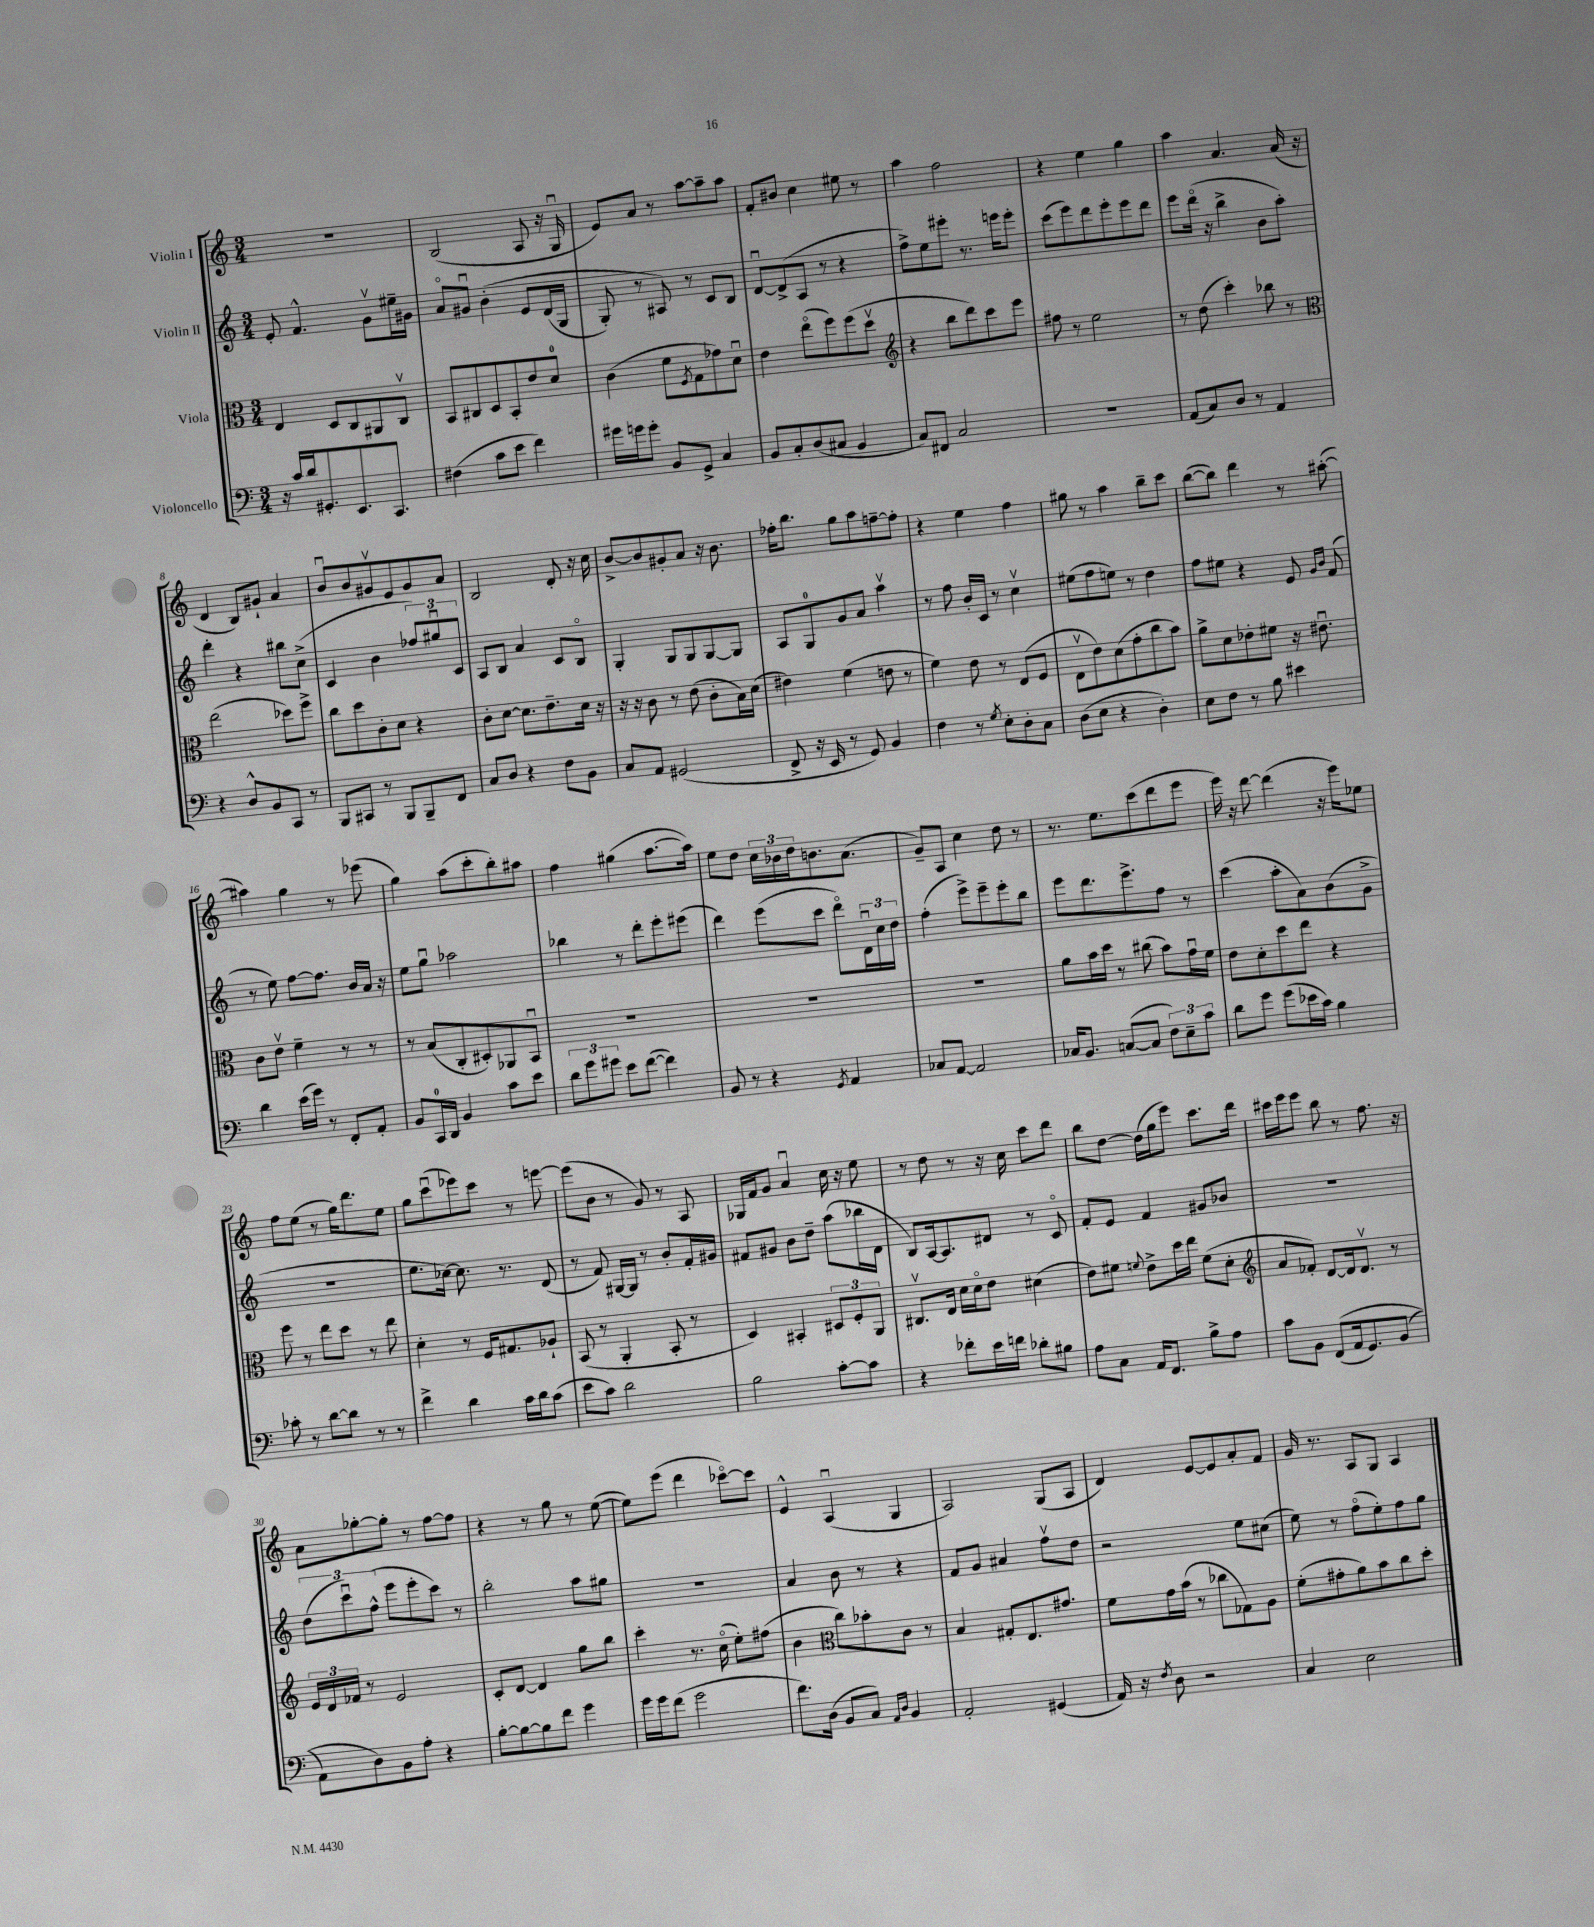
<<
\new StaffGroup <<
\new Staff = "s0" \with { instrumentName = "Violin I" } {
    \clef treble \key c \major \numericTimeSignature \time 3/4
    R2. |
    b2( a8 r16 g16\downbow |
    e'8) a'8 r8 a''8~ a''8-- a''8 |
    f'8-. bis'8 c''4 eis''8 r8 |
    a''4 f''2 |
    r4 e''4 g''4 |
    a''4 a'4. a'16( r16 |
    d'4 b8) gis'8-! a'4 |
    b'8\downbow b'8 gis'8\upbow e'8 gis'8 a'8 |
    b2 d'8-. r16 c''16 |
    b'8~-> b'8 gis'8-. a'8 r16 b'8. |
    fes''16-. b''8. g''8 a''8 f''8~-- f''8-. |
    r4 e''4 f''4 |
    gis''8 r8 a''4 b''8-- c'''8 |
    b''8~( b''8) d'''4 r8 ais''8~-.( |
    ais''4) g''4 r8 ees'''8( |
    g''4) a''8( c'''8-. b''8-.) ais''8 |
    f''4 gis''4( a''8.~ a''16) |
    e''8 d''8 \tuplet 3/2 { c''16 bes'16 d''16 } b'8. a'8.( |
    g'8--) a8 c''4 d''8 r8 |
    r8. e''8. c'''8( d'''8 e'''8 |
    e'''16) r16 d'''8~ d'''4( r16 e'''16) ees''8 |
    f''8 e''8( r8 g''16) d'''8. e''8 |
    g''8 c'''8\downbow( ees'''8) c'''8 r8 e'''8~ |
    e'''8( b'8 r8 g'8) r8 a8 |
    ges16 f'16 g'8 a'4\downbow c''16 r16 e''8 |
    r8 d''8 r8 r16 c''16 c'''8 d'''8 |
    b''8 d''8~ d''16( g''16 e'''8) c'''8. d'''16 |
    cis'''16 e'''16 e'''8 b''8 r8 f''8. r16 |
    a'8 ges''8~-. ges''8-. r8 f''8~ f''8 |
    r4 r8 g''8 r8 e''8~( |
    e''8) e'''8( d'''4 ces'''8~\flageolet) ces'''8 |
    e'4-^ a4\downbow( g4 |
    a2) g8( a8 |
    d'4) e'8~ e'8 a'8-. f'8 |
    g'16 r8. a8 g8 a4 \bar "|." |
}
\new Staff = "s1" \with { instrumentName = "Violin II" } {
    \clef treble \key c \major \numericTimeSignature \time 3/4
    e'8-. f'4.-^ g'8\upbow eis''16-- gis'16 |
    a'8\flageolet gis'8\downbow b'4-.\( e'8 d'16( g16 |
    g8-.) r8 ais8\) r8 c'8 b8 |
    d'8~\downbow d'8->( a8 r8 r4 |
    f''8->) e''8 eis'''8-. r8. e'''16 e'''8-. |
    c'''8( e'''8) d'''8 e'''8-. e'''8 d'''8 |
    e'''8 d'''16\flageolet( r16 b''4-> b'8 a''8-.) |
    d'''4-. r4 bis''8 c''8->( |
    c'4 b'4 \tuplet 3/2 { fes''8) gis''8\downbow c'8 } |
    a8 b8 a'4 c'8 b8\flageolet |
    g4-. g8 g8 g8~ g8 |
    a8 g8-0 g'8 a'8 a''4\upbow |
    r8 f''8 b'16-. c'16 r8 c''4\upbow |
    eis''8( f''8 e''8) r8 d''4 |
    f''8 eis''8 r4 e'8 \grace { g'16 b'16 } f'8( |
    r8 e''8) f''8~ f''8. b'16 a'16 r16 |
    e''8 g''8\downbow aes''2 |
    bes''4 r8 d'''8-. e'''8-. eis'''8( |
    d'''4) e'''8( c'''8 d'''8\flageolet) \tuplet 3/2 { d'16\downbow c''16 d''16 } |
    f''4-.( e'''8->) e'''8-- e'''8-. b''8 |
    e'''8 d'''8. e'''8.-> f''8 r8 |
    c'''4( a''8-. a'8) b'8( g'8-> |
    R2. |
    e''8. ces''16~) ces''8. r8. d'8( |
    r8 f'8) gis16~ gis16 r8 b'8-. f'16-. gis'16 |
    fis'8 gis'8 b'8 d''8-- a''8( bes''16 d'16 |
    b8) a16~ a8. dis'8 r8 c'8\flageolet |
    f'8-. e'8 f'4 gis'8 bes'8 |
    R2. |
    \tuplet 3/2 { d''8( c'''8\downbow) f''8-^( } e'''8 e'''8-. c'''8) r8 |
    b''2-. a''8 gis''8 |
    R2. |
    a'4 b'8 r8 r4 |
    f'8 g'8 ais'4 f''8\upbow d''8 |
    r2 e''8 cis''8( |
    e''8) r8 f''8\flageolet( e''8-.) f''8 g''8 \bar "|." |
}
\new Staff = "s2" \with { instrumentName = "Viola" } {
    \clef alto \key c \major \numericTimeSignature \time 3/4
    e4 d8 c8 ais,8 c8\upbow |
    b,8 cis8 d8 b,8-. e'8 d'8-0 |
    c'4( f'8 \acciaccatura { f8 } g8 ges'8) d'8\downbow |
    e'4 e''8\flageolet( f''8) f''8( d''8\upbow |
    \clef treble r4 b''8 d'''8) c'''8 e'''8 |
    fis''8 r8 e''2 |
    r8 d''8( c'''4-.) bes''8 r8 |
    \clef alto e''2( des''8) f''8-> |
    c''8 d''8 c'8-. d'8 r4 |
    c'8-. d'8~ d'8. e'8.-- d'16 r16 |
    r16 r16 c'8 r8 e'8( c'8-. b16) d'16( |
    eis'4) f'4( e'8 r8 |
    f'4) e'8 r8 e8( f8 |
    e8\upbow e'8) d'8( g'8-. c''8 b'8) |
    a'8-> d'8 ees'8-. fis'8 r16 eis'8.\downbow |
    c'8 e'8\upbow f'4-- r8 r8 |
    r8 b8( c8-. dis8-.) aes,8 b,8\downbow |
    R2. |
    R2. |
    R2. |
    a'8 b'16 d''16 r8 cis''8( b'8) g'16\downbow f'16 |
    e'8 d'8-. d''8 e''8 r4 |
    f''8 r8 e''8 d''8 r8 e''8 |
    d'4-. r8 f16 gis8. aes8-! |
    b,8( r8 a,4-. b,8-. r8 |
    d4) bis,4-. \tuplet 3/2 { dis8 f8-. a,8 } |
    cis8.\upbow e16 d'16 d'16\flageolet e'8 dis'4( |
    e'8) fis'8 \appoggiatura { f'8 } e'8-> d''16 e''16 f'8( d'8-. |
    \clef treble a'8 fes'8-.) d'8~ d'16 d'8.\upbow r8 |
    \tuplet 3/2 { e'16 d'16 fes'16 } r8 e'2 |
    c'8-. d'8~ d'4 g''8 b''8 |
    c'''4-. r8. c''16\flageolet( e''8-.) fis''8( |
    b'4 \clef alto c''8) bes'8-. c'8 r8 |
    b4 gis8-. e8. gis'8. |
    f'8 g'16 b'16( r8 ces''8 ges8) a8 |
    f'8-.( gis'8-. a'8) b'8 c''8 d''8-. \bar "|." |
}
\new Staff = "s3" \with { instrumentName = "Violoncello" } {
    \clef bass \key c \major \numericTimeSignature \time 3/4
    r16 c'16 d'16 gis,8.-. e,8. c,8. |
    fis4( c'8 e'8 f'4) |
    gis'16 g'16 g'8-. b,8 g,8-> c4 |
    b,8 c8-. d8( cis8 b,4 |
    c8) fis,8 c2 |
    R2. |
    a,8( c8) d8 r8 a,4 |
    r4 d8-^ b,8 c,8 r8 |
    b,,8 cis,8 r8 b,,8 b,,8-- f,8 |
    c8 d8 r4 f8 b,8 |
    c8 a,8 gis,2( |
    f,8-> r16 e,16 r8 g,8) b,4 |
    f4 r8 \acciaccatura { g8 } e8-. d8-. c8 |
    d8( e8 r4 d4-.) |
    e8 f8 r8 b8 eis'4 |
    d'4 e'16( g'16) r8 f,8-. a,8-. |
    b,8 c,16-0 d,16 b,4 c'8 e'8 |
    \tuplet 3/2 { d'8 g'8 gis'8 } e'8 f'8~( f'4) |
    b,8 r8 r4 \acciaccatura { g,8 } a,4 |
    ces8 a,8~ a,2 |
    ces16 b,8. c8~( c8 \tuplet 3/2 { f8) e8-- c'8 } |
    d'8 g'8 g'8( ees'16 c'16) b4 |
    ces'8-. r8 d'8~ d'8 r8 r8 |
    f'4-> d'4 c'16 d'16 c'8( |
    e'8 c'8) d'2 |
    b2 c'8~-. c'8 |
    r4 fes'8-. e'16 f'16 des'8-. bis8 |
    a8 c8 a,16 f,8. b8-> a8 |
    c'8 b,8 f,8(\( a,16 g,8.) b,8( |
    a,8) d8\) b,8 a8-. r4 |
    b8~-. b8~ b8 f'8 g'4 |
    g'16 g'16 f'8( g'2 |
    f'8.) d16( b,8 c8) \grace { a,16 d16 } b,4 |
    a,2-. gis,4( |
    a,16) r16 \acciaccatura { f8 } d8 r2 |
    c4 e2 \bar "|." |
}
>>
>>
